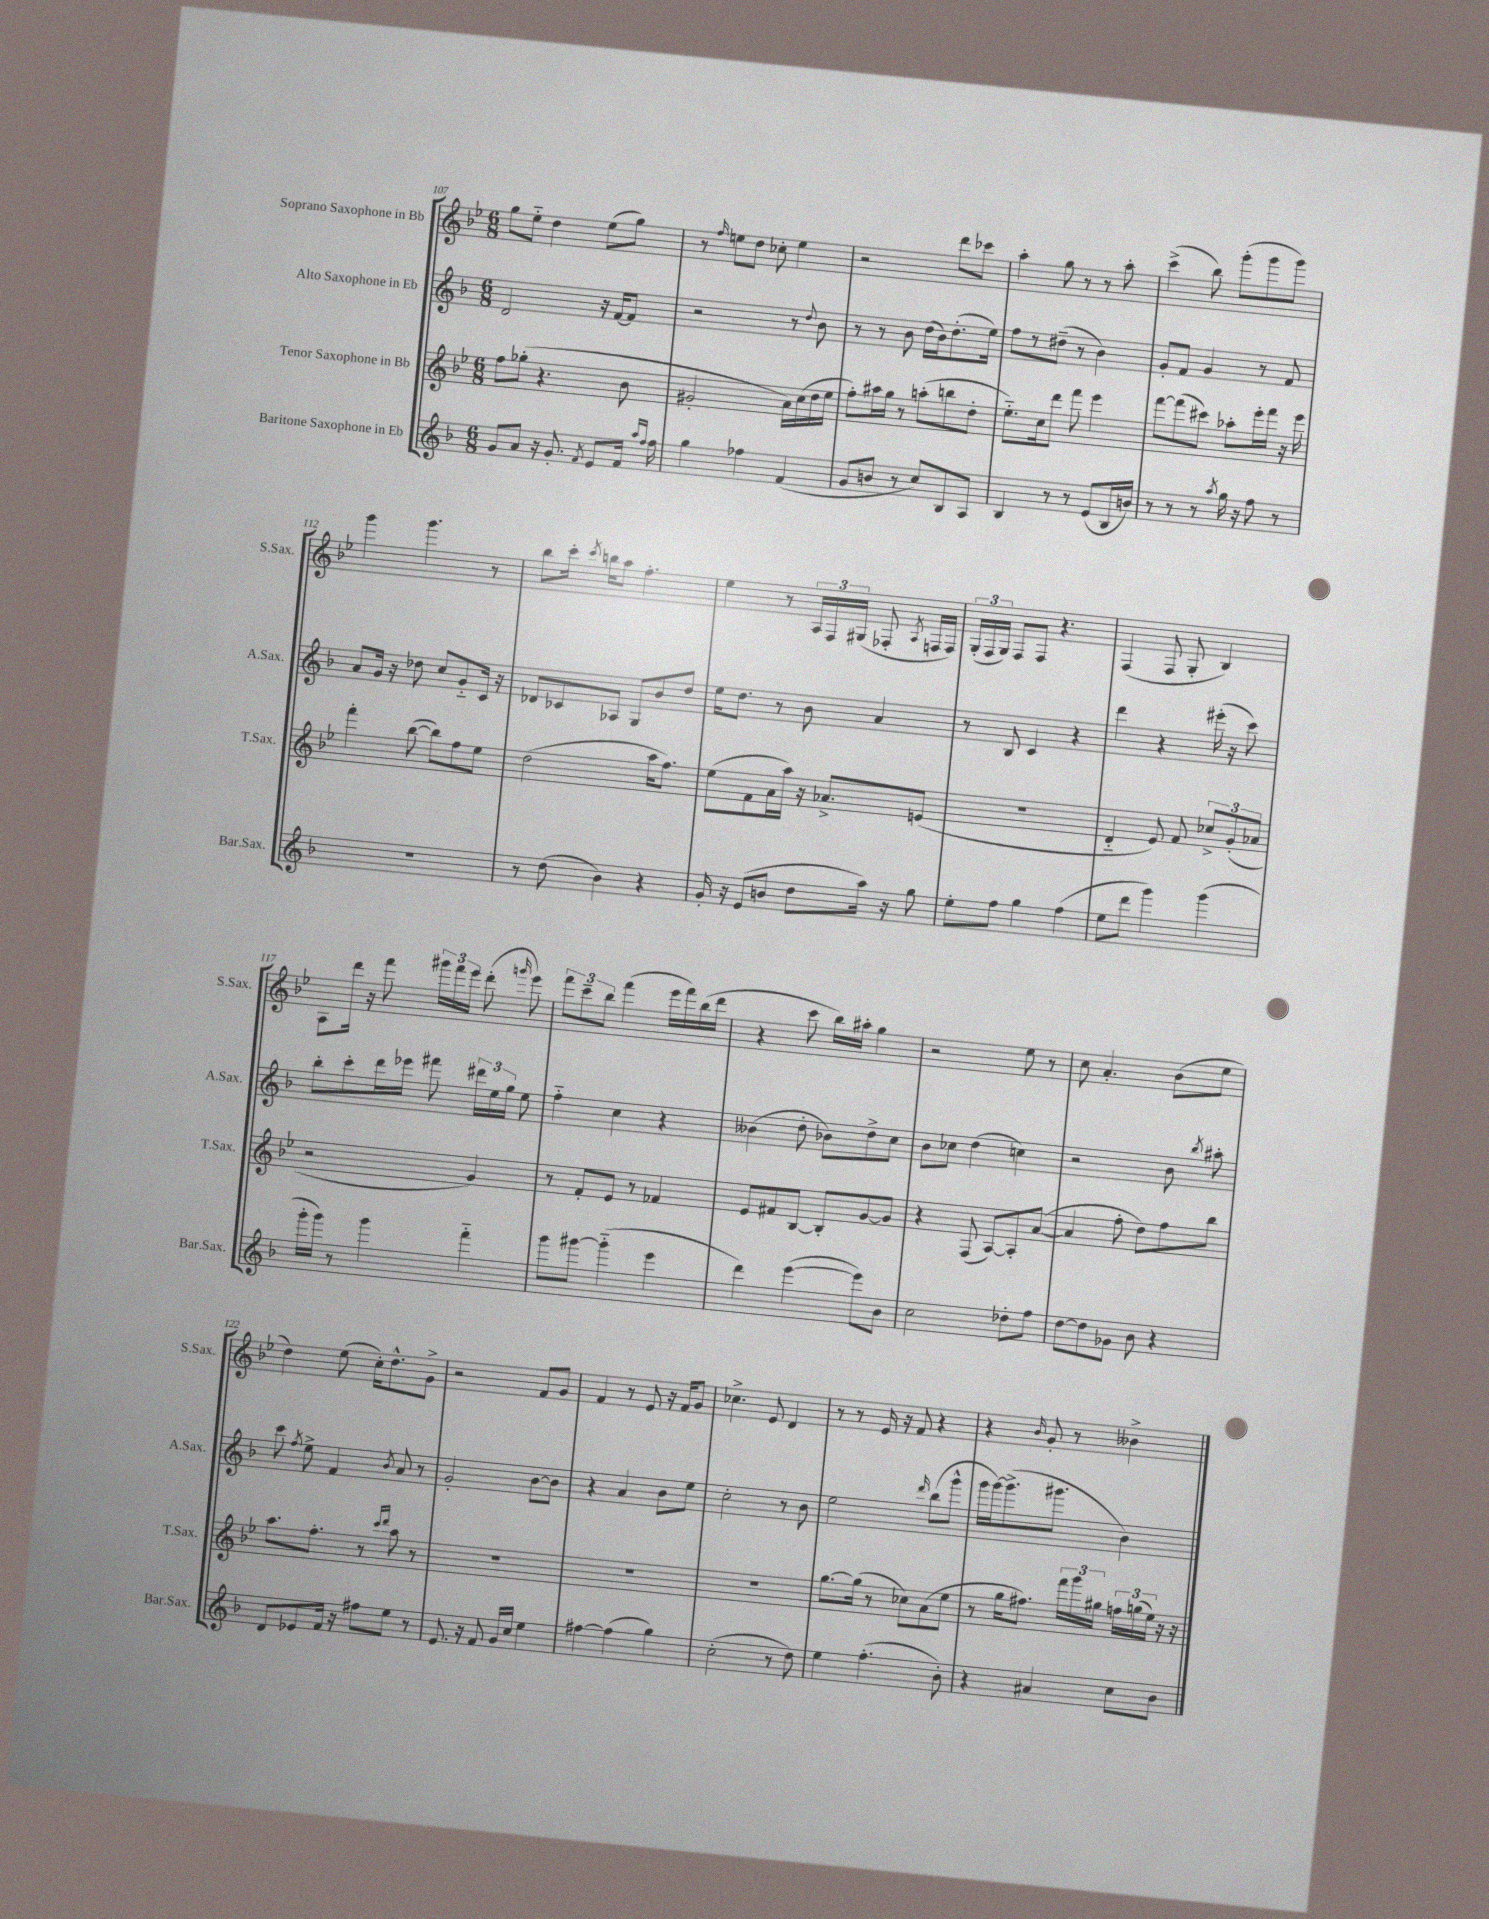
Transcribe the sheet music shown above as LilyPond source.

<<
\new StaffGroup <<
\new Staff = "s0" \with { instrumentName = "Soprano Saxophone in Bb" shortInstrumentName = "S.Sax." } {
    \clef treble \key bes \major \numericTimeSignature \time 6/8
    \autoBeamOff g''8[ ees''8]-_ d''4 ees''8[( g''8]) |
    r8 \grace { f''16 } e''8[ d''8] ces''8-. e''4 |
    r2 d'''8[ ces'''8] |
    a''4-. g''8 r8 r8 a''8-. |
    c'''4->( bes''8) g'''8[-.( g'''8 g'''8]) |
    g'''4 g'''4. r8 |
    bes''8[ c'''16]-. \acciaccatura { c'''8 } b''16[ a''8] f''4.-. |
    ees''4 r8 \tuplet 3/2 { a16[ f16 gis16]( } fes8-. \acciaccatura { a8 } f16[ f16]) |
    \tuplet 3/2 { g16[-.( f16 g16]) } f8[ f8] r4. |
    f4( f8 g8-. bes4) |
    a8[ d'''16] r16 f'''8 \tuplet 3/2 { gis'''16[ f'''16 ees'''16] } d'''8-.( \grace { g'''16 } ees'''8) |
    \tuplet 3/2 { f'''8[ c'''8-- bes''8] } f'''4( ees'''16[ f'''16) bes''16( d'''16] |
    r4 c'''8 bes''16[) ais''16]-. g''4 |
    r2 ees''8 r8 |
    c''8 a'4.-. bes'8[( ees''8] |
    d''4) ees''8( c''16[-.) d''8.-^ g'8]-> |
    r2 f'8[ g'8] |
    f'4 r8 ees'8 r16 f'16[ g'8] |
    ces''4.-> ees'8 d'4 |
    r8 r8 ees'16 r16 f'8 r4 |
    r4 \grace { bes'16 } g'8-. r8 beses'4-> \bar "|." |
}
\new Staff = "s1" \with { instrumentName = "Alto Saxophone in Eb" shortInstrumentName = "A.Sax." } {
    \clef treble \key f \major \numericTimeSignature \time 6/8
    \autoBeamOff d'2 r16 f'16[~ f'8] |
    r2 r8 \appoggiatura { d''8 } bes'8 |
    r8 r8 bes'8 d''16[( bes'16) d''8.-.( e''16]) |
    f''8[ r8 dis''8]--( r8 bes'4) |
    g'8[-. f'8] g'4 r8 f'8 |
    a'8[ g'16] r16 des''8 c''8[ g'8-_ c'16] r16 |
    des'8[ ces'8 aes8] g8[ bes'8 d''8] |
    e''16[ d''8.] r8 bes'8 a'4 |
    r8 bes8 c'4 r4 |
    d'''4 r4 eis'''16-.( r16 c'''8) |
    bes''8[-. c'''8-. d'''16 ees'''16] fis'''8 \tuplet 3/2 { dis'''16[ e''16 g''16] } e''8 |
    f''4-_ c''4 r4 |
    beses'4( d''8-. bes'8[) d''8-> c''8] |
    bes'8[ ces''8] d''4( c''4) |
    r2 bes'8 \acciaccatura { bes''8 } ais''8-. |
    c'''8 \acciaccatura { f''8 } e''8-> f'4 \acciaccatura { bes'8 } a'8 r8 |
    g'2-. bes'8[~ bes'8] |
    r4 a'4 bes'8[ e''8] |
    c''2-. r8 bes'8 |
    e''2 \grace { d'''16 } bes''8[( g'''8]-^ |
    g'''16[ g'''16~) g'''8.->( gis'''8.] bes'4) \bar "|." |
}
\new Staff = "s2" \with { instrumentName = "Tenor Saxophone in Bb" shortInstrumentName = "T.Sax." } {
    \clef treble \key bes \major \numericTimeSignature \time 6/8
    \autoBeamOff f''8[ ges''8]-.( r4. bes'8 |
    gis'2-. a'16[) c''16( d''16 ees''16] |
    f''8[-.) ais''16 g''16] r8 a''8[-.( b''8 d''8]-. |
    ees''8.[-_) c''16 d'''8] f'''8 ees'''4 |
    f'''8[~ f'''8( cis'''8]) aes''8[-. ees'''16-. f'''16] r16 ees'''16 |
    f'''4-. bes''8~( bes''8[) f''8 ees''8] |
    d''2( a''16[ f''8.]) |
    ees''8[( f'8 a'16 a''16]) r16 aes'8.[-> e'8]( |
    R2. |
    d'4-_ ees'8) f'8 \tuplet 3/2 { ces''8[-> g'8-.( aes'8] } |
    r2 g'4) |
    r8 f'8[-. ees'8] r8 fes'4 |
    ees'8[ fis'8 bes8]~ bes8[-. g'8~ g'8] |
    r4 f8( a8[~) a8-. a'8]~( |
    a'4 f''8-. d''8[) f''8 bes''8] |
    a''8.[ f''8.]-. r8 \grace { c'''16[ d'''16] } a''8 r8 |
    R2. |
    R2. |
    R2. |
    g''8.[~ g''16]( r8 ces''8[) a'8( ees''8] |
    r8 g''16[ fis''8.]) \tuplet 3/2 { f'''16[ g'''16 gis''16] } \tuplet 3/2 { f''16[ g''16( ees''16]) } r16 r16 \bar "|." |
}
\new Staff = "s3" \with { instrumentName = "Baritone Saxophone in Eb" shortInstrumentName = "Bar.Sax." } {
    \clef treble \key f \major \numericTimeSignature \time 6/8
    \autoBeamOff g'8[ a'8] r16 g'8.-. \acciaccatura { f'8 } e'8[ f'16] \grace { a''16[ f''16] } f''16 |
    g''4 fes''4 f'4( |
    g'8[ b'8] r8 c''8[) bes8 a8] |
    bes4 r8 r8 e'8[( bes16 b'16]) |
    r8 r8 r8 \acciaccatura { a''8 } g''16 r16 f''8 r8 |
    R2. |
    r8 d''8( bes'4) r4 |
    g'16-. r16 e'8[( b'8] d''8[ a''16]) r16 g''8 |
    e''8[-. f''8] g''4 f''4( |
    e''8[ d'''8] g'''4) g'''4( |
    g'''16[-. g'''16]) r8 g'''4 f'''4-_ |
    g'''8[ gis'''8]~ gis'''4-_( e'''4 |
    d'''4) e'''4~( e'''8[) bes'8] |
    c''2 des''8[-. f''8] |
    d''8[~ d''8 ges'8] bes'8 r4 |
    d'8[ ees'8 f'16] r16 fis''8[ e''8] r8 |
    e'8. r16 f'8 g'16[ c''16] e''4 |
    fis''4~ fis''4( g''4) |
    c''2-.( r8 d''8) |
    e''4 f''4.-.( bes'8-.) |
    r4 ais'4 c''8[ bes'8] \bar "|." |
}
>>
>>
\layout { \context { \Score currentBarNumber = #107 } }
